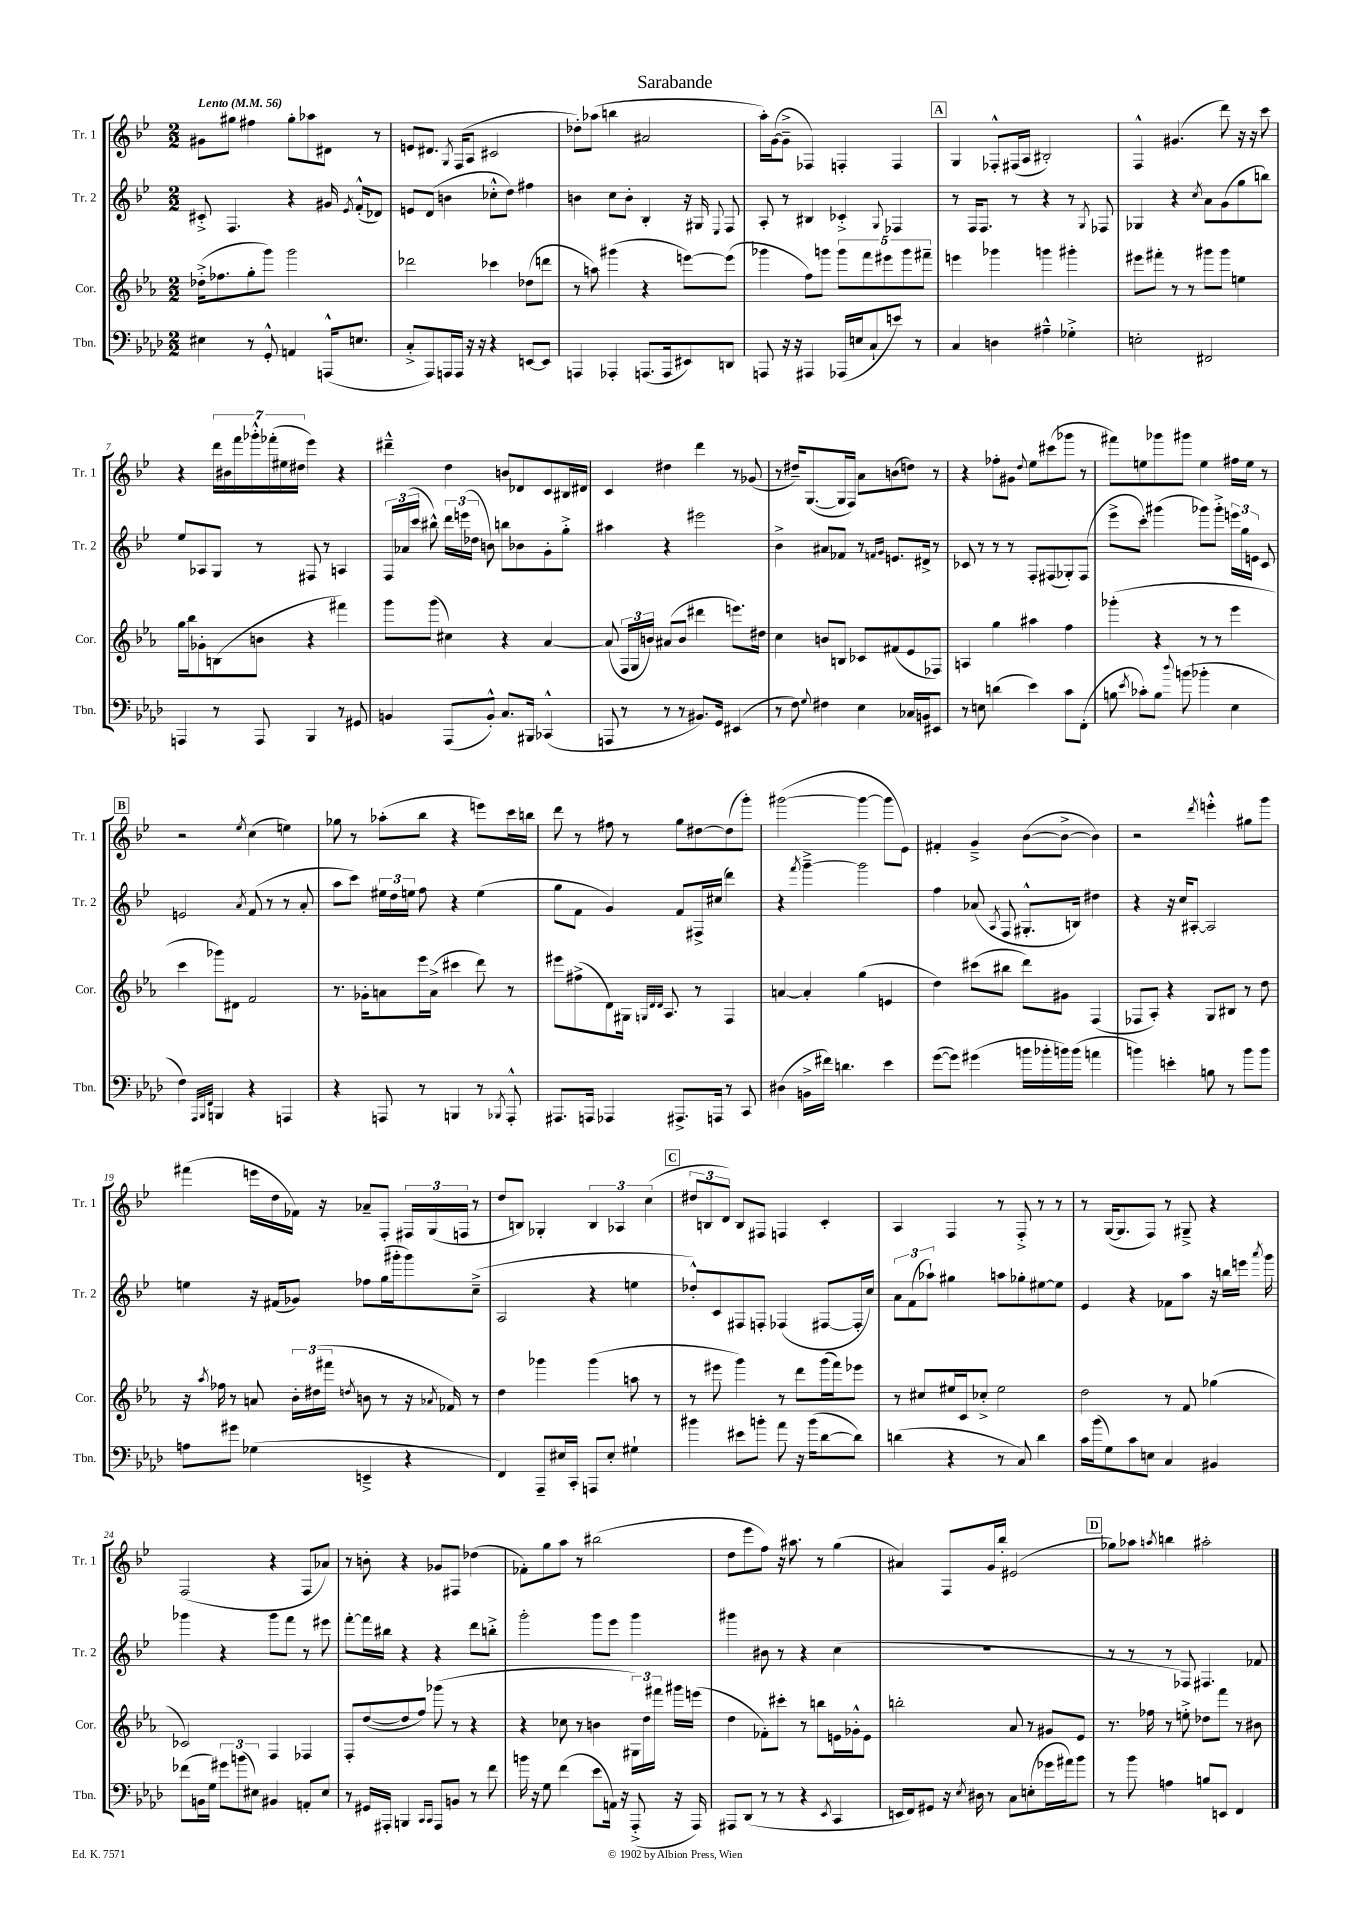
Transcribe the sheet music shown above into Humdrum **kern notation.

**kern	**kern	**kern	**kern
*part4	*part3	*part2	*part1
*staff4	*staff3	*staff2	*staff1
*I"Tbn.	*I"Cor.	*I"Tr. 2	*I"Tr. 1
*I'Tbn.	*I'Cor.	*I'Tr. 2	*I'Tr. 1
*clefF4	*clefG2	*clefG2	*clefG2
*k[b-e-a-d-]	*k[b-e-a-]	*k[b-e-]	*k[b-e-]
*M2/2	*M2/2	*M2/2	*M2/2
*MM56	*MM56	*MM56	*MM56
=1	=1	=1	=1
!	!	!	!LO:TX:a:B:t=Lento
4E#X\	(16dd-X'^\KL	8c#X'^/	8g#X\L
.	8.ff-X\	.	.
.	.	4.F/	8gg#X\J
8r	8gg'\	.	4ff#X\
8GG'^^/	8ggg\J)	.	.
4AAn/	2ggg\	4r	8gg#'\L
.	.	.	8aa-X\
(16AAAn^^/KL	.	16g#X/	8d#X\J
.	.	8qe-/	.
8.En/J	.	(16f'^^/KL	.
.	.	8d-X/J)	8r
=2	=2	=2	=2
8C'^/L	2ddd-X\	8en/L	8en/L
8AAA-/)	.	(8d/J	8.d#X/J
16AAAn/L	.	4bn\	.
.	.	.	8qG/
16AAA/JJ	.	.	(16F/KL
16r	.	.	8A/J
16r	.	.	.
4r	4ccc-X\	8cc-X'^^\L	2c#X/
.	.	8dd\J)	.
[8EEn/L	(8dd-X\L	4ff#X\	.
8EE/J]	8dddn\J	.	.
=3	=3	=3	=3
4AAAn/	8r	4bn\	8dd-X'\L)
.	8aan\)	.	(8aa-X\J
4AAA-X'/	(4ggg#X\	8cc\L	4bbn\
.	.	8b'\J	.
(8.AAAn/L	4r	4B-'/	2a#X/
16AAA/k	.	.	.
8EE#X/)	[8eeen\L)	16r	.
.	.	16G#X/	.
.	.	8qqE-/	.
8DDn/J	(8eee\J]	8F/	.
=4	=4	=4	=4
8AAAn/	4ggg-X\	8A'/	16aa'\LL)
.	.	.	([16g\J
16r	.	8r	8g~^\J]
16r	.	.	.
4AAA#X/	8ff\L)	4B#X/	4F-X/)
.	8gggn\J	.	.
(16AAA-X/LL	10ggg\L	4c-X'^/	4Fn'/
16En/J	.	.	.
.	10fff\	.	.
8C`/	.	.	.
.	10eee#X\	.	.
.	.	8qqG/	.
8en/J)	.	4F-X/	4F/
.	10ggg\	.	.
8r	.	.	.
.	10fff#X~\J	.	.
!!LO:REH:place=s1:t=A
=5	=5	=5	=5
4C/	4eeen\	8r	4G/
.	.	16F/KL	.
.	.	8.F/J	.
4Dn\	4ggg-X\	.	8F-X'^^/L
.	.	8r	(16F#X/L
.	.	.	16A/JJ
4A#X~^^\	4gggn\	4r	2B#X'/)
4G-X'^\	4ggg#X'\	8r	.
.	.	8qG/	.
.	.	8F-X/	.
=6	=6	=6	=6
2En'\	8eee#X\L	4G-X/	4F^^/
.	8fff#X'\J	.	.
.	8r	4r	(4.g#X/
.	8r	.	.
.	.	8qcc/	.
2FF#X/	8ggg#X\L	8a\L	.
.	8ggg#\J	(8g\	8ddd\)
.	4een\	8gg\	16r
.	.	.	16r
.	.	8bbn\J)	8ccc\
!!LO:LB:g=z
=7	=7	=7	=7
4AAAn/	16gg\LL	8ee-/L	4r
.	16bb-\J	.	.
.	8g-X'\	8A-X/	.
8r	(8Bn\	8G/J	28ddd\LL
.	.	.	28b#X\
.	.	.	28fff\
.	.	.	28ggg-X'^^\
8AAA/	8bn\J	8r	.
.	.	.	(28fff-X'\
.	.	.	28ee#X\
.	.	.	28dd#X\JJ
4BBB-/	4r	8F#X/	4eee-\)
.	.	8r	.
8r	4fff#X\)	4An/	4r
8GG#X/	.	.	.
=8	=8	=8	=8
4BBn/	8ggg\L	24F/LL	4ddd#X~^^\
.	.	(24a-X/	.
.	.	24ccc/JJ	.
.	(8ggg\J	8bb#X^^\)	.
(8AAA-/L	4cc#X\)	24ddd\LL	4dd\
.	.	(24eeen\	.
.	.	24dd-X\JJ	.
8BB'^^/J)	.	8bn\)	.
8.C/L	4r	8bbn\L	8bn/L
.	.	8b-X\	8d-X/
16BBB#X/Jk	.	.	.
(4CC-X^^/	[4a-/	8g'\	8c/
.	.	8gg'^\J	16B#X/L
.	.	.	16d#X/JJ
=9	=9	=9	=9
8AAAn/	(8a-/]	4aa#X\	4c/
8r	24F/LL	.	.
.	24G/	.	.
.	24bn/JJ)	.	.
8r	(8a#X/L	4r	4dd#X\
8r	8b/J	.	.
8.BB#X/L)	4ddd#X\	2eee#X\	4ddd\
16GG/Jk	.	.	.
(4EE#X/	8.eeen\L)	.	8r
.	.	.	(8g-X/
.	16dd#X\Jk	.	.
=10	=10	=10	=10
8r	4cc\	4b-^\	8r
8F\)	.	.	16dd#X~/KL)
.	.	.	([8.G/
8qqG/	.	.	.
4F#X\	8bn/L	8a#X/L	.
.	8Bn/J	8f-X/J	16G/L]
.	.	.	16F/JJ)
4E-\	8c-X/L	8r	8a\L
.	.	16qqfn/LL	.
.	.	16qqg/JJ	.
.	(8f#X/	8.en/L	(8bn\
16C-X/LL	8e-/	.	8ddn\J)
16BBn/J	.	16d#X^/Jk	.
8EE#X/J	8F-X/J)	8r	8r
=11	=11	=11	=11
8r	4An/	8c-X/	4r
8En\	.	8r	.
(4dn\	4gg\	8r	8ff-X'\L
.	.	8r	8g#X\J
.	.	.	8qqdd/
4e-\)	4aa#X\	8F'/L	8ee-\L
.	.	(8F#X/	(8ccc#X\
8c\L	4ff\	8G-X'/)	8ggg-X\J
(8FF'\J	.	(8F#/J	8r
=12	=12	=12	=12
8Bn\	(4ggg-X'\	8eee-^\L	8fff#X\L)
8qe-/	.	.	.
8c-X'\L)	.	8ccc'\J)	8een\
8B\J	4r	(4ggg#X\	8ggg-X\
8qqdd-/	.	.	.
(8bn\	.	.	8ggg#X\J
4b-X'\	8r	8ggg-X\L)	4ee\
.	8r	8ggg-'^\J	.
4E-\	4eee-\	24eeen\LL	16ff#X\LL
.	.	24gg\	.
.	.	.	16ee\JJ
.	.	24en\JJ	.
.	.	8c/	8r
!!LO:LB:g=z
!!LO:REH:place=s1:t=B
=13	=13	=13	=13
4F\)	4ccc\	2en/	2r
32qqAAA-/LLL	.	.	.
32qqBBB-/	.	.	.
32qqFF/JJJ	.	.	.
4BBBn/	8ggg-X\L)	.	.
.	8d#X\J	.	.
.	.	8qa/	8qee-/
4r	2f/	(8f/	(4cc\
.	.	8r	.
4AAAn/	.	8r	4een\)
.	.	8a'/	.
=14	=14	=14	=14
4r	8.r	8aa\L	8gg-X\
.	.	8ccc\J)	8r
.	16g-X'\KL	.	.
8AAAn/	8an\	24ee#X\LL	(8aa-X'\L
.	.	24dd\	.
.	.	24een\JJ	.
8r	16eee-\L	8ff\	8bb-\J
.	(16a^\JJ	.	.
4BBBn/	4ccc#X\	4r	4r
8r	8ddd\)	(4ee\	8eeen\L)
8qBBB-X/	.	.	.
8AAA'^^/	8r	.	16ccc\L
.	.	.	16bbn\JJ
=15	=15	=15	=15
8.AAA#X/L	8eee#X\L	8gg\L	8ddd\
.	(8ff#X^\	8f\J	8r
16AAAn/Jk	.	.	.
4AAA-X/	8d\)	4g/)	8ff#X\
.	16G#X\Jk	.	8r
.	32qqGn/LLL	.	.
.	32qqd/	.	.
.	32qqd/JJJ	.	.
.	8.A-/	.	.
8.AAA#X^/L	.	8f/L	8gg\L
.	8r	16F#X^/L	[8dd#X\
16AAAn/Jk	.	(16cc#X/JJ	.
8r	4F/	4ddd\)	(8dd#\]
8CC/	.	.	8ggg'\J)
=16	=16	=16	=16
(4D#X\	[4an/	4r	([2ggg#X\
.	.	8qfff/	.
16BBn^\LL	4a'/]	[4ggg~^\	.
16f#X\JJ)	.	.	.
4.dn\	.	.	.
.	(4gg\	2ggg\]	4ggg#\_
4e-\	4en/	.	8ggg#\L]
.	.	.	8e-\J)
=17	=17	=17	=17
([8g\L	4dd\)	4ff\	4f#X'/
8g\J])	.	.	.
(4g#X\	(8ccc#X\L	(8a-X/	4g~^/
.	.	8qA/	.
.	8bb#X\J	8F/	.
16bn\LL	8ddd\L)	8.G#X'^^/L	([8b-\L
16b-X'\	.	.	.
16bn\)	8g#X\J	.	8b-^\J_
(16b\JJ	.	16Bn/Jk)	.
4an\	(4F/	4dd#X\	4b-\])
=18	=18	=18	=18
4bn\)	8F-X/L	4r	2r
.	8A-'/J)	.	.
4en'\	4r	16r	.
.	.	16cc/KL	.
.	.	[8A#X'/J	.
.	.	.	8qddd/
8Bn\	8G/L	2A#/]	4eeen'^^\
8r	8B#X/J	.	.
8b\L	8r	.	8gg#X\L
8b\J	8dd\	.	8ggg\J
!!LO:LB:g=z
=19	=19	=19	=19
8An\L	16r	4een\	(4fff#X\
.	8qaa-/	.	.
.	16ff-X\	.	.
8g#X\J	8r	.	.
(4G-X\	8an/	16r	16eeen\LL
.	.	(16f#X/KL	16dd\
.	24b-'\LL	8g-X/J)	16f-X\JJ)
.	(24dd#X\	.	.
.	.	.	16r
.	24fff#X\JJ	.	.
.	8qddn/	.	.
4EEn~^/	8bn\	8ff-X\L	8a-X~/L
.	8r	(16gg\L	8F'/J
.	.	16ggg#X'\J	.
4r	16r	8ggg#\)	24F#X/LL
.	.	.	(24G/
.	8qa-X/	.	.
.	16f-X/)	.	.
.	.	.	24Fn/JJ
.	8r	(8cc~^\J	8r
=20	=20	=20	=20
4FF/)	4dd\	2A/	8dd/L
.	.	.	8Bn/J)
8AAA-~/L	4ggg-X\	.	4G-X'/
16E#X/L	.	.	.
16CC'/JJ	.	.	.
8AAAn/L	(4ggg-\	4r	6B/
8E#'/J	.	.	.
.	.	.	6A-X/
4G#X`\	8aan\	4een\	.
.	.	.	(6cc\
.	8r	.	.
!!LO:REH:place=s1:t=C
=21	=21	=21	=21
4b#X\	8r	8dd-X'^^/L)	12dd#X/L
.	.	.	12Bn/
.	8eee#X\	8c/	.
.	.	.	12d/J)
8e#X\L	4ggg\)	8F#X/	8B/L
8bn'\J	.	8Fn'/J	8F#X/J
8a-\	8r	(4F-X/	4Fn/
16r	8ddd\L	.	.
(16b\KL	.	.	.
[8d-\	(16ggg\L	[8F#X/L	4c'/
.	16fff\J)	.	.
8d-\J])	8eee-X\J	16F#'/L]	.
.	.	16cc/JJ)	.
=22	=22	=22	=22
(4dn\	8r	12a\L	4A/
.	.	(12f\	.
.	8cc#X/L	.	.
.	.	12aa-X`\J)	.
4r	16ee#X/L	4gg#X\	4F/
.	16c/J	.	.
.	8cc-X'^/J	.	.
8r	2ee#\	8aan\L	8r
8C/)	.	8gg-X'\	8F'^/
4d\	.	[8ee#X\	8r
.	.	8ee#\J]	8r
=23	=23	=23	=23
16c\LL	2dd\	4e-/	8r
(16b-\J	.	.	.
8G\)	.	.	([16G/KL
.	.	.	8.G/]
8c\	.	4r	.
8En\J	.	.	8F/J)
4C/	8r	8f-X\L	8r
.	8f/	8aa\J	8G#X~^/
4BB#X/	(4gg-X\	16r	4r
.	.	16bbn\LL	.
.	.	16eeen\JJ	.
.	.	8qaaa/	.
.	.	16ggg\	.
!!LO:LB:g=z
=24	=24	=24	=24
(8f-X\L	2c-X/)	4ggg-X\	(2F/
16BBn\L	.	.	.
16G\JJ)	.	.	.
12g#X\L	.	4r	.
(12bn\	.	.	.
12E#X\J)	.	.	.
4BB#X/	4F/	8ggg-\L	4r
.	.	8fff\J	.
8AAn'/L	4F-X/	8r	8F/L
8E#/J	.	8eee#X\	8a-X/J)
=25	=25	=25	=25
8r	8F'/L	[8fff'\L	8r
16GG#X/LL	([8dd/	16fff\L]	8bn'\
16AAA#X'/JJ	.	16bb#X\JJ	.
4BBBn/	8dd/]	4r	4r
.	8ff/J)	.	.
16qqCC/LL	.	.	.
16qqCC/JJ	.	.	.
8AAA#/L	(8ggg-X\	4r	8g-X/L
8BBn/J	8r	.	8F#X/J
8r	4r	8ddd\L	(4dd-X\
8f\	.	8bbn'^\J	.
=26	=26	=26	=26
16bn\	4r	2ggg'\	8f-X'\L)
16r	.	.	.
8G\	.	.	8gg\
(4f\	8cc-X\	.	8aa\J
.	8r	.	8r
8e-\L	4bn\	8ggg\L	(2bb#X\
16AAn\Jk)	.	8eee-\J	.
16r	.	.	.
(8AAA-'^/	24G#X\LL)	4ggg\	.
.	24dd\	.	.
.	24fff#X\JJ	.	.
16r	16ggg#X\LL	.	.
16AAA-/)	(16eeen\JJ	.	.
=27	=27	=27	=27
8AAA#X/L	4dd\	4ggg#X\	8dd\L
(8DD-/J	.	.	8eee-\
8r	8f-X'\L)	8b#X\	8ff\J)
8r	8ccc#X'\J	8r	16r
.	.	.	8.aa#X\
4r	8r	4r	.
.	8bbn\L	.	8r
8qEE-/	.	.	.
4CC/	16en\L	(4cc\	(4gg\
.	16g-X'^^\J	.	.
.	8e\J	.	.
=28	=28	=28	=28
16EEn/LL	2bbn'\	1r	4a#X/)
16FF/J)	.	.	.
8GG#X/J	.	.	.
16r	.	.	8F/L
8qE-/	.	.	.
16D#X\	.	.	.
8r	.	.	16g/L
.	.	.	16bb-'/JJ
8C\L	8a-/	.	(2e#X/
(8En'\	8r	.	.
16g-X\L	8g#X/L	.	.
16a#X\J)	.	.	.
8b-\J	8e-/J	.	.
!!LO:REH:place=s1:t=D
=29	=29	=29	=29
8r	8.r	8r	8gg-X\L)
8b-\	.	8r	8aa-X\J
.	16ff-X\	.	.
.	.	.	8qaan/
4An\	8r	8r	4bbn\
.	8een'^\	8F-X/)	.
8Bn/L	8dd-X\L	4.F#X/	2aa#X'\
8EEn/J	8fff\J	.	.
4FF/	8r	.	.
.	8b#X\	8f-X/	.
==	==	==	==
*-	*-	*-	*-
